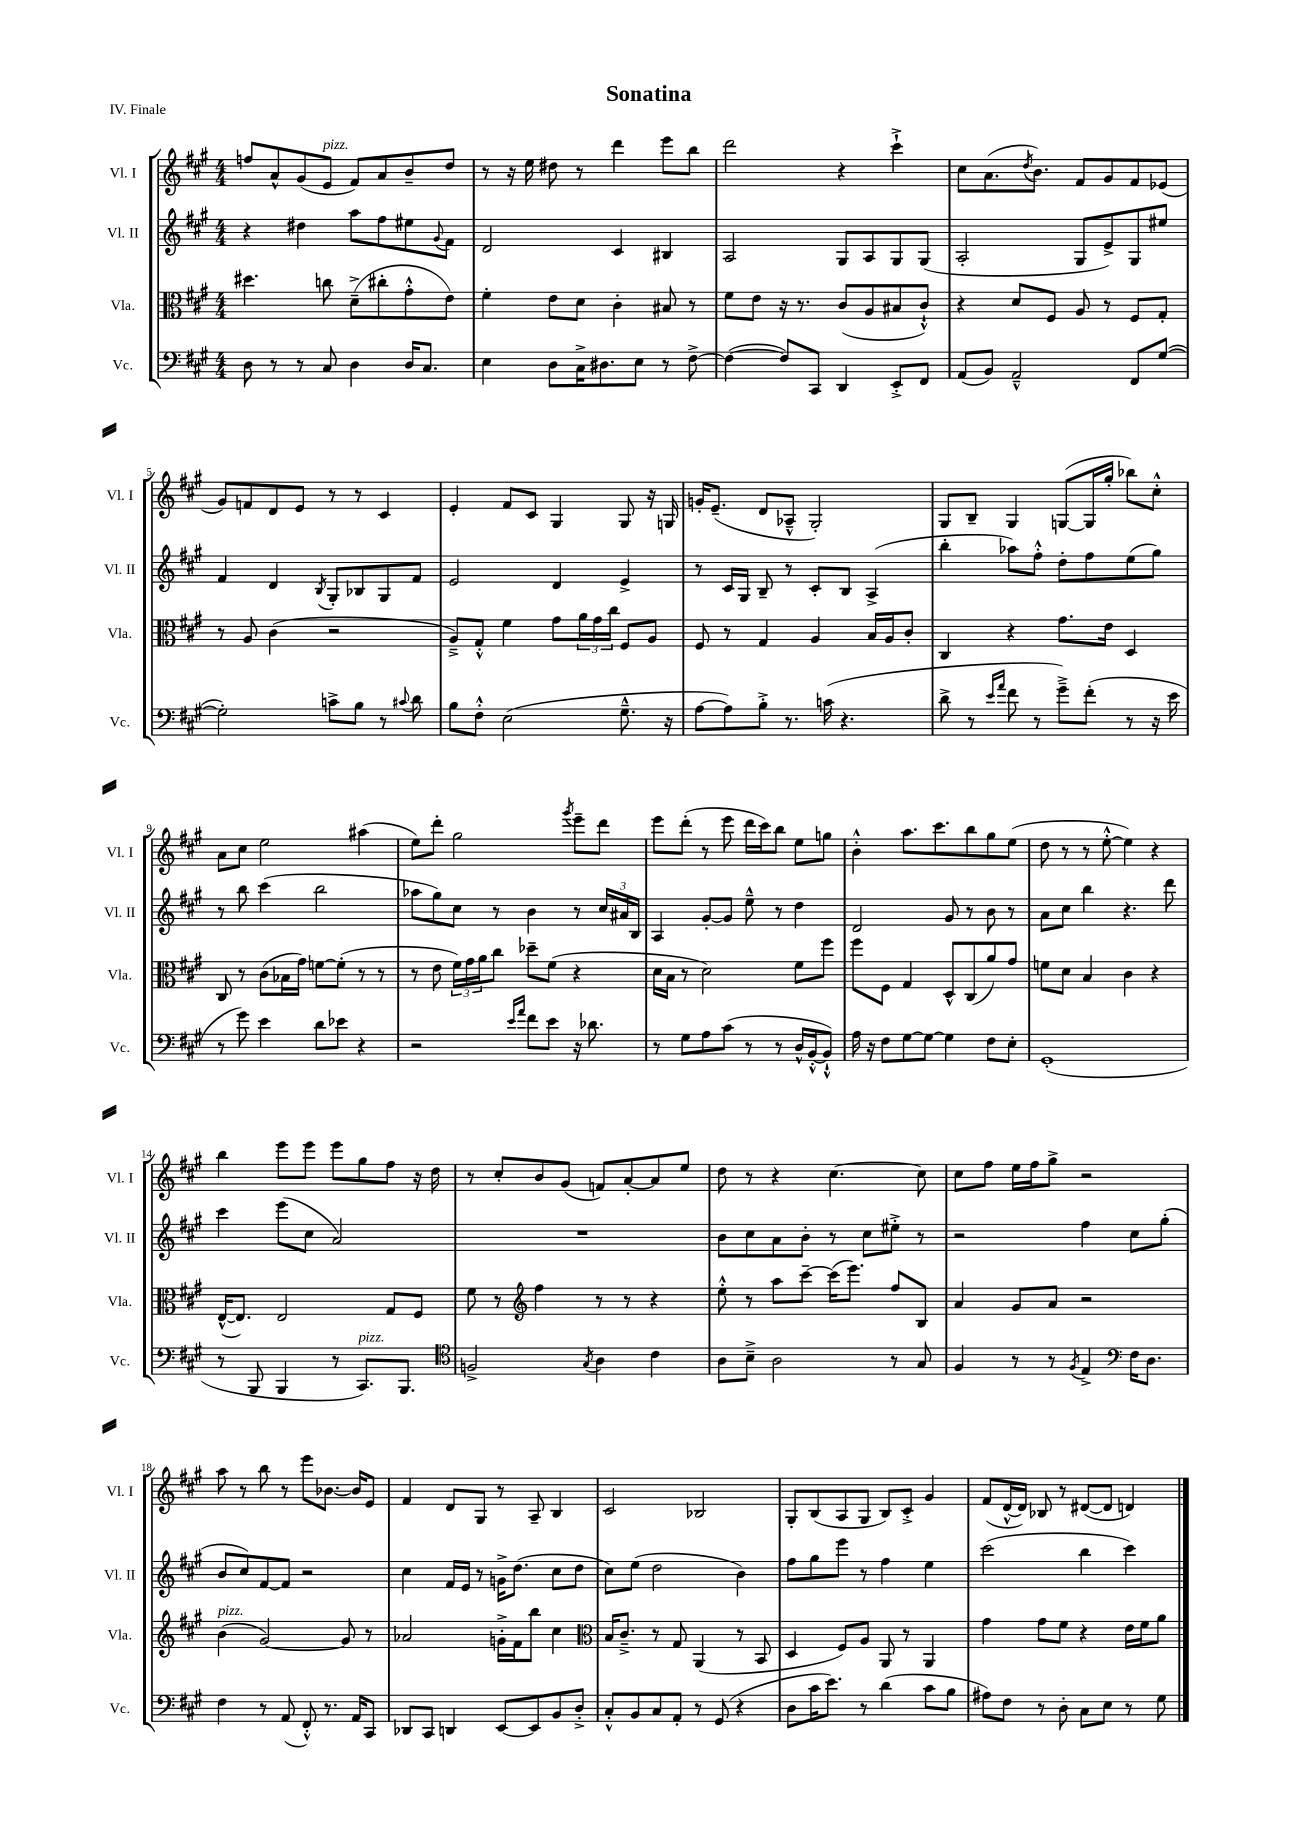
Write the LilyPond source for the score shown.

\header { title = "Sonatina" piece = "IV. Finale" }
<<
\new StaffGroup <<
\new Staff = "s0" \with { instrumentName = "Vl. I" shortInstrumentName = "Vl. I" } {
    \clef treble \key a \major \numericTimeSignature \time 4/4
    f''8 a'8-^ gis'8( e'8^\markup { \italic "pizz." } fis'8) a'8 b'8-- d''8 |
    r8 r16 e''16 dis''8 r8 d'''4 e'''8 b''8 |
    d'''2 r4 cis'''4-!-> |
    cis''8 a'8.( \acciaccatura { d''8 } b'8.) fis'8 gis'8 fis'8 ees'8( |
    gis'8) f'8 d'8 e'8 r8 r8 cis'4 |
    e'4-. fis'8 cis'8 gis4 gis8 r16 g16 |
    g'16-. e'8.--( d'8 aes8---^ gis2-.) |
    gis8 b8-- gis4 g8~( g16 gis''16-. bes''8) cis''8-.-^ |
    a'8 cis''8 e''2 ais''4( |
    e''8) d'''8-. gis''2 \acciaccatura { gis'''8 } e'''8-- d'''8 |
    e'''8 d'''8-.( r8 e'''8 d'''16 cis'''16) b''8 e''8 g''8 |
    b'4-.-^ a''8. cis'''8. b''8 gis''8 e''8( |
    d''8 r8 r8 e''8~-.-^ e''4) r4 |
    b''4 e'''8 e'''8 e'''8 gis''8 fis''8 r16 d''16 |
    r8 cis''8-. b'8 gis'8( f'8) a'8~-. a'8 e''8 |
    d''8 r8 r4 cis''4.~ cis''8 |
    cis''8 fis''8 e''16 fis''16 gis''8-> r2 |
    a''8 r8 b''8 r8 e'''8 bes'8.~ bes'16 e'8 |
    fis'4 d'8 gis8 r8 a8-- b4 |
    cis'2 bes2 |
    gis8-. b8( a8 gis8 b8) cis'8-.-> gis'4 |
    fis'8( d'16~-^ d'16) bes8 r8 dis'8~( dis'8 d'4) \bar "|." |
}
\new Staff = "s1" \with { instrumentName = "Vl. II" shortInstrumentName = "Vl. II" } {
    \clef treble \key a \major \numericTimeSignature \time 4/4
    r4 dis''4 a''8 fis''8 eis''8 \appoggiatura { gis'8 } fis'8 |
    d'2 cis'4 bis4 |
    a2 gis8 a8 gis8 gis8( |
    a2-. gis8 e'8->) gis8 eis''8 |
    fis'4 d'4 \acciaccatura { b8 } gis8-. bes8 gis8 fis'8 |
    e'2 d'4 e'4-> |
    r8 cis'16 gis16 b8-- r8 cis'8-. b8 a4->( |
    b''4-. aes''8) fis''8-.-^ d''8-. fis''8 e''8( gis''8) |
    r8 b''8 cis'''4( b''2 |
    aes''8 gis''8) cis''8 r8 b'4 r8 \tuplet 3/2 { cis''16 ais'16 b16 } |
    a4 gis'8~-. gis'8 e''8---^ r8 d''4 |
    d'2 gis'8 r8 b'8 r8 |
    a'8 cis''8 b''4 r4. d'''8 |
    cis'''4 e'''8( cis''8 a'2) |
    R1 |
    b'8 cis''8 a'8 b'8-. r8 cis''8 eis''8-.-> r8 |
    r2 fis''4 cis''8 gis''8-.( |
    b'8 cis''8) fis'8~ fis'8 r2 |
    cis''4 fis'16 e'16 r8 g'16-> d''8.( cis''8 d''8 |
    cis''8) e''8( d''2 b'4) |
    fis''8 gis''8 e'''8 r8 fis''4 e''4 |
    cis'''2( b''4 cis'''4) \bar "|." |
}
\new Staff = "s2" \with { instrumentName = "Vla." shortInstrumentName = "Vla." } {
    \clef alto \key a \major \numericTimeSignature \time 4/4
    dis''4. c''8 d'8--->( cis''8-. gis'8-.-^ e'8) |
    fis'4-. e'8 d'8 cis'4-. bis8 r8 |
    fis'8 e'8 r16 r8. cis'8( a8 bis8 cis'8-!-^) |
    r4 d'8 fis8 a8 r8 fis8 gis8-. |
    r8 a8 cis'4( r2 |
    a8--->) gis8-.-^ fis'4 gis'8 \tuplet 3/2 { a'16 gis'16 cis''16 } fis8 a8 |
    fis8 r8 gis4 a4 b16 a16 cis'8-. |
    cis4 r4 gis'8. e'16 d4 |
    cis8 r8 cis'8( bes16 gis'16) f'8~ f'8-.( r8 r8 |
    r8 e'8 \tuplet 3/2 { fis'16) gis'16 a'16 } cis''8 des''8-- fis'8( r4 |
    d'16 b16 r8 d'2) fis'8 fis''8 |
    fis''8 fis8 gis4 d8-^ cis8( a'8) gis'8 |
    f'8 d'8 b4 cis'4 r4 |
    e16~-^( e8.) e2 gis8 fis8 |
    fis'8 r8 \clef treble fis''4 r8 r8 r4 |
    e''8-.-^ r8 a''8 cis'''8~-- cis'''16( e'''8.) fis''8 b8 |
    a'4 gis'8 a'8 r2 |
    b'4^\markup { \italic "pizz." }( gis'2~) gis'8 r8 |
    aes'2 g'16-.-> fis'16 b''8 cis''4 |
    \clef alto b16 cis'8.---> r8 gis8 a,4( r8 b,8 |
    d4 fis8) a8 a,8 r8 a,4 |
    gis'4 gis'8 fis'8 r4 e'16 fis'16 a'8 \bar "|." |
}
\new Staff = "s3" \with { instrumentName = "Vc." shortInstrumentName = "Vc." } {
    \clef bass \key a \major \numericTimeSignature \time 4/4
    d8 r8 r8 cis8 d4 d16 cis8. |
    e4 d8 cis16-> dis8. e8 r8 fis8~-> |
    fis4~( fis8) cis,8 d,4 e,8-.-> fis,8 |
    a,8( b,8) a,2---^ fis,8 gis8~( |
    gis2-.) c'8-> b8 r8 \appoggiatura { cis'8 } d'8 |
    b8 fis8-.-^ e2( gis8.---^ r16 |
    a8~ a8) b8-.-> r8. c'16( r4. |
    d'8-> r8 \grace { e'16 a'16 } fis'8 r8 gis'8--->) fis'8-.( r8 r16 e'16 |
    r8 gis'8) e'4 d'8 ees'8 r4 |
    r2 \grace { e'16 a'16 } fis'8 e'8 r16 des'8. |
    r8 gis8 a8 cis'8( r8 r8 d16-^ b,16~-.-^ b,8-!-^) |
    a16 r16 fis8 gis8~ gis8~ gis4 fis8 e8-. |
    gis,1-.( |
    r8 b,,8 b,,4 r8 cis,8.^\markup { \italic "pizz." }) b,,8. |
    \clef tenor f2-> \acciaccatura { gis8 } a4 cis'4 |
    a8 b8---> a2 r8 gis8 |
    fis4 r8 r8 \acciaccatura { fis8 } e4-> \clef bass fis16 d8. |
    fis4 r8 a,8( fis,8-.-^) r8. a,16 cis,8 |
    des,8 cis,8 d,4 e,8~ e,8 b,8 d8-.-> |
    cis8-.-^ b,8 cis8 a,8-. r8 gis,8( r4 |
    d8 cis'16 e'8.) r8 d'4( cis'8 b8 |
    ais8) fis8 r8 d8-. cis8 e8 r8 gis8 \bar "|." |
}
>>
>>
